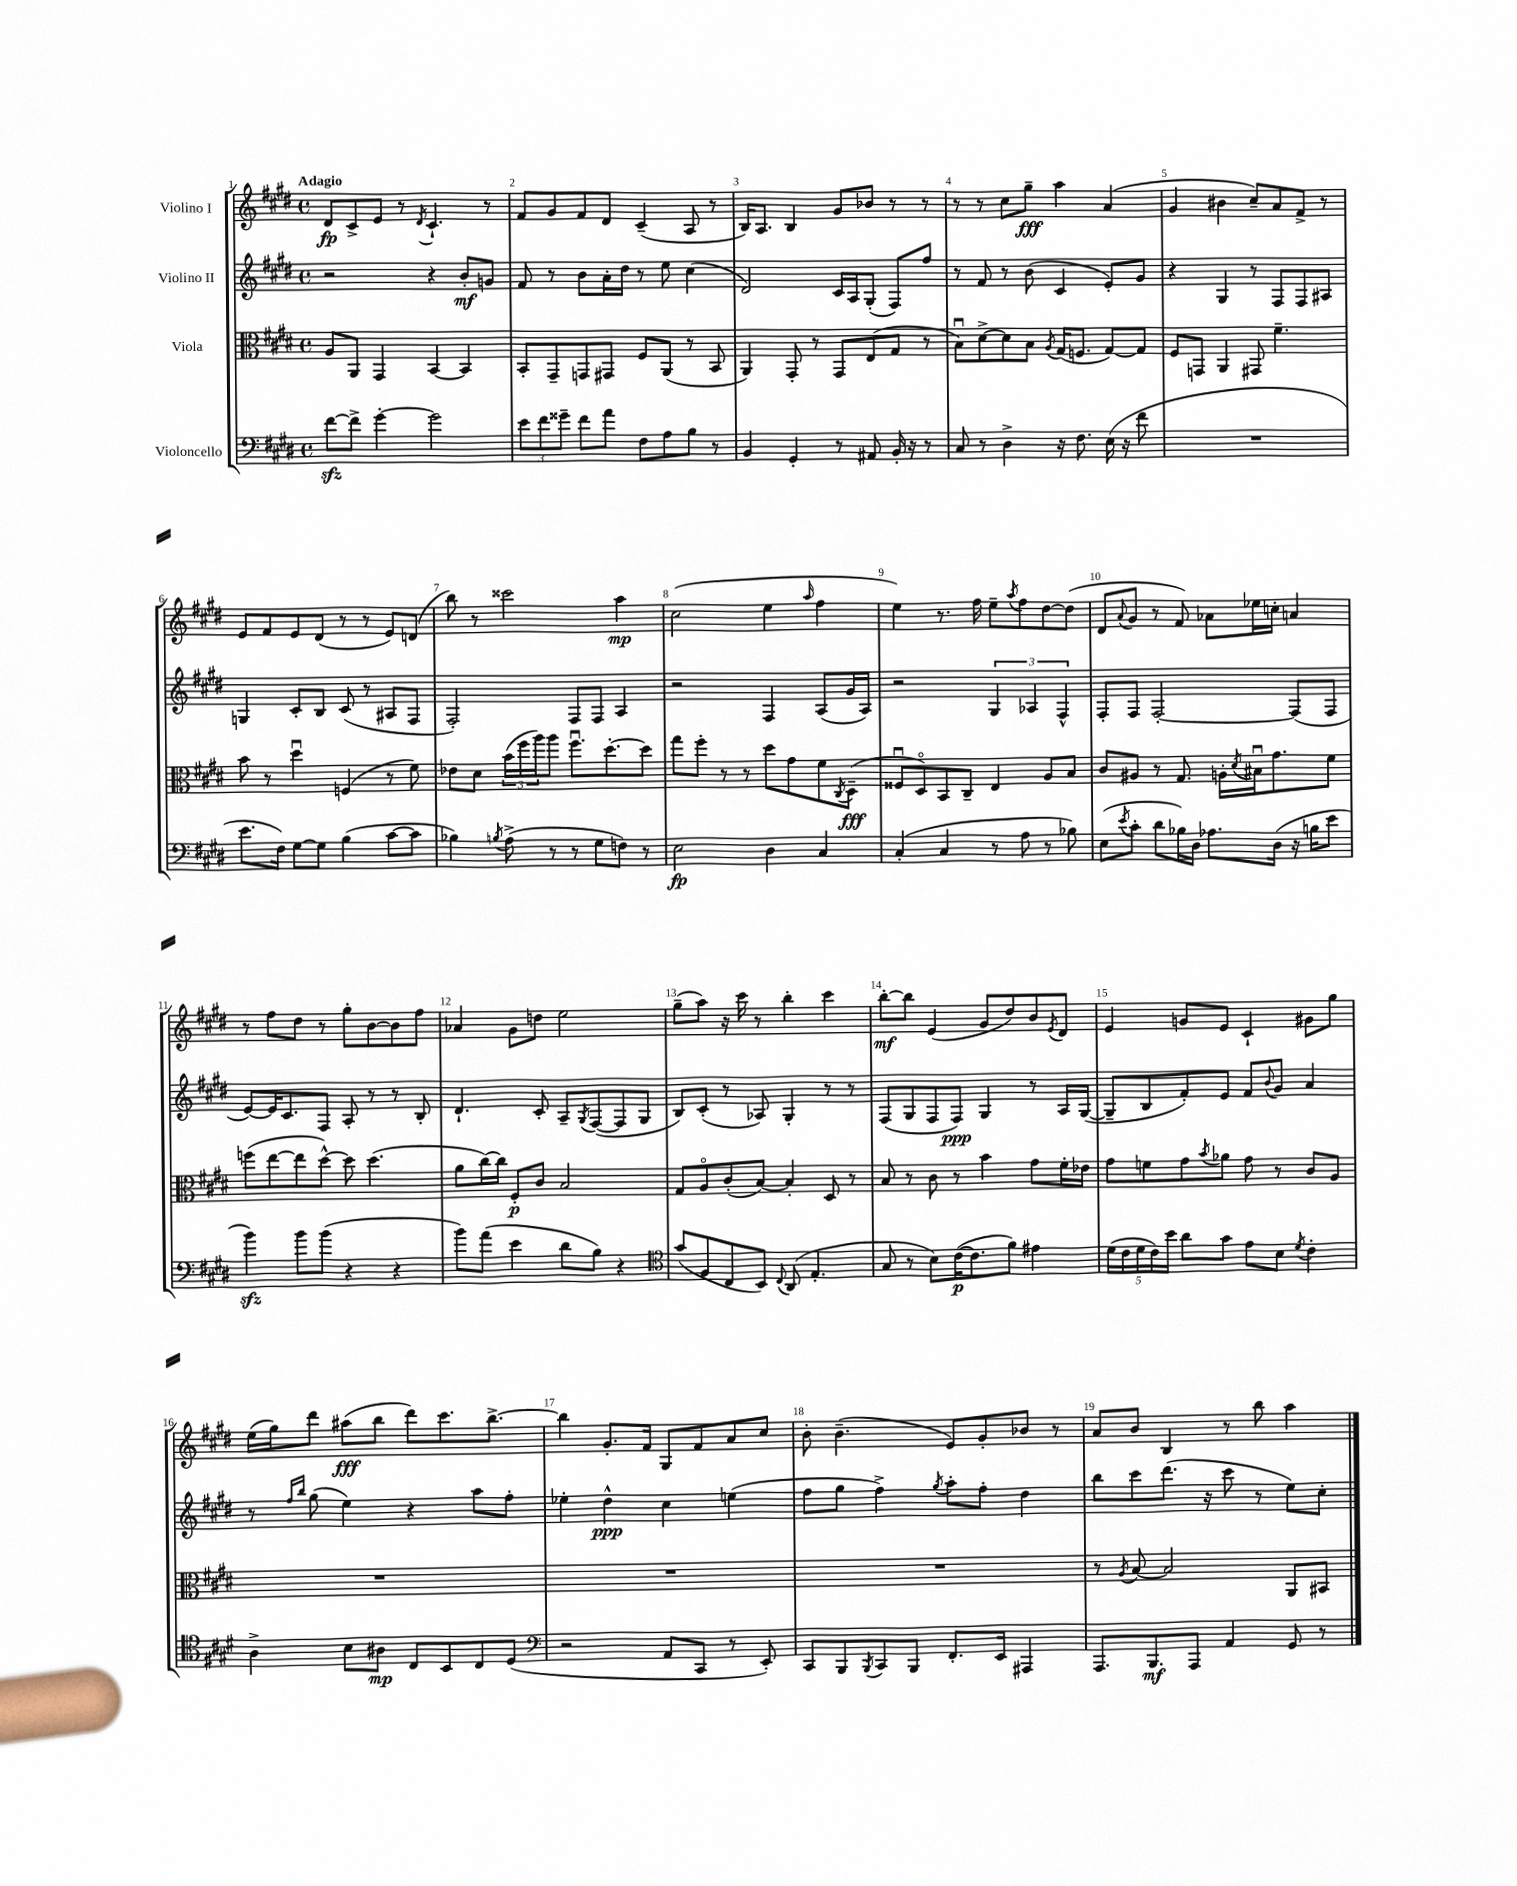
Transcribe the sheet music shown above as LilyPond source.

<<
\new StaffGroup <<
\new Staff = "s0" \with { instrumentName = "Violino I" } {
    \clef treble \key e \major \defaultTimeSignature \time 4/4 \tempo "Adagio"
    dis'8\fp cis'8-> e'8 r8 \acciaccatura { dis'8 } cis'4.-! r8 |
    fis'8 gis'8 fis'8 dis'8 cis'4--( a8 r8 |
    b16) a8. b4 gis'8 bes'8 r8 r8 |
    r8 r8 cis''8 gis''8--\fff a''4 a'4( |
    gis'4 bis'4 cis''8--) a'8 fis'8-> r8 |
    e'8 fis'8 e'8 dis'8( r8 r8 e'8) d'8( |
    b''8) r8 cisis'''2 a''4\mp |
    cis''2( e''4 \grace { a''16 } fis''4 |
    e''4) r8. fis''16 e''8-- \acciaccatura { a''8 } fis''8 dis''8~ dis''8( |
    dis'8 \appoggiatura { a'8 } gis'8 r8 fis'8) aes'8 ees''16 c''16-. a'4 |
    r8 fis''8 dis''8 r8 gis''8-. b'8~ b'8 fis''8 |
    aes'4 gis'8 d''8 e''2 |
    gis''8--( a''8) r16 cis'''16 r8 b''4-. cis'''4 |
    b''8~-.\mf b''8 e'4( gis'8 dis''8) b'8 \acciaccatura { e'8 } dis'8 |
    e'4 g'8 e'8 cis'4-! gis'8 gis''8 |
    e''16( gis''16) dis'''8 ais''8\fff( b''8 dis'''8) cis'''8. b''8.~-> |
    b''4 gis'8.-. fis'16 gis8 fis'8 a'8 cis''8 |
    b'8-. b'4.--( e'8) gis'8-. bes'8 r8 |
    a'8 b'8 b4 r8 b''8 a''4 \bar "|." |
}
\new Staff = "s1" \with { instrumentName = "Violino II" } {
    \clef treble \key e \major \defaultTimeSignature \time 4/4
    r2 r4 b'8-.\mf g'8 |
    fis'8 r8 b'8 a'16-. dis''16 r8 e''8 cis''4( |
    dis'2) cis'16 a16 gis8-.( fis8) fis''8 |
    r8 fis'8 r8 b'8( cis'4 e'8-.) gis'8 |
    r4 gis4 r8 fis8 fis8 ais8 |
    g4 cis'8-. b8 cis'8( r8 ais8 fis8 |
    fis2-.) fis8 fis8 a4 |
    r2 fis4 a8( gis'16 a16) |
    r2 \tuplet 3/2 { gis4 aes4 fis4-^ } |
    fis8-. fis8 fis2~-. fis8( fis8 |
    e'8~) e'16 cis'8. fis8 a8-. r8 r8 b8-. |
    dis'4.-! cis'8-. a8-- \acciaccatura { gis8 } fis8~( fis8 gis8 |
    b8) cis'8-.( r8 aes8) gis4-. r8 r8 |
    fis8( gis8 fis8 fis8\ppp) gis4 r8 a16 gis16~( |
    gis8-- b8 fis'8-.) e'8 fis'8 \appoggiatura { b'8 } gis'8 a'4 |
    r8 \grace { fis''16 b''16 } gis''8( e''4) r4 a''8 fis''8-. |
    ees''4-. dis''4-^\ppp cis''4 e''4( |
    fis''8 gis''8 fis''4->) \acciaccatura { gis''8 } a''8-. fis''8-. dis''4 |
    b''8 cis'''8 dis'''8.( r16 cis'''8 r8 e''8) cis''8-. \bar "|." |
}
\new Staff = "s2" \with { instrumentName = "Viola" } {
    \clef alto \key e \major \defaultTimeSignature \time 4/4
    a8 a,8 gis,4 b,4~ b,4 |
    b,8-. gis,8-- g,8 gis,8 fis8 a,8( r8 b,8 |
    a,4) gis,8-. r8 gis,8 e8( gis8 r8 |
    b8\downbow) dis'8~-> dis'8 b8 \acciaccatura { a8 } gis16( f8. gis8~) gis8 |
    fis8 g,8 a,4 gis,8 fis'4.-- |
    b'8 r8 dis''4\downbow f4( r8 fis'8) |
    ees'8 dis'8 \tuplet 3/2 { b'16( fis''16 a''16) } a''8 fis''8.\downbow dis''8.~-. dis''8 |
    gis''8 fis''8-. r8 r8 dis''8 gis'8 fis'8 \acciaccatura { cis8 } dis8--\fff( |
    fisis8\downbow dis8\flageolet) b,8 cis8-- e4 a8 b8 |
    cis'8 ais8 r8 gis8. a16-. \acciaccatura { dis'8 } bis16\downbow gis'8. fis'8 |
    f''8( e''8~ e''8 dis''8~-^) dis''8 dis''4.( |
    a'8 cis''16~) cis''16 fis8-.\p cis'8 b2 |
    gis8 a8\flageolet cis'8-.( b8~) b4-. dis8 r8 |
    b8 r8 cis'8 r8 b'4 gis'8 fis'16-. ees'16 |
    gis'8 f'8 gis'8 \acciaccatura { b'8 } aes'8 gis'8 r8 cis'8 a8 |
    R1 |
    R1 |
    R1 |
    r8 \acciaccatura { a8 } b8~ b2 a,8 bis,8 \bar "|." |
}
\new Staff = "s3" \with { instrumentName = "Violoncello" } {
    \clef bass \key e \major \defaultTimeSignature \time 4/4
    fis'8~\sfz fis'8-> gis'4~-. gis'2 |
    \tuplet 3/2 { e'8 fis'8 gisis'8-- } fis'8 a'8 fis8 a8 b8 r8 |
    b,4 gis,4-. r8 ais,8 b,16-. r16 r8 |
    cis8 r8 dis4-> r16 fis8. e16( r16 fis'8 |
    R1 |
    e'8. fis16) gis8~ gis8 b4( cis'8~ cis'8 |
    bes4) \acciaccatura { b8 } a8->( r8 r8 gis8 f8) r8 |
    e2\fp dis4 cis4 |
    cis4-.( cis4 r8 a8 r8 bes8) |
    e8( \acciaccatura { e'8 } cis'8-. dis'8 bes16) dis16 aes8. dis16( r16 b16 e'8 |
    b'4\sfz) b'8 b'8( r4 r4 |
    b'8) a'8( e'4 dis'8 b8) r4 |
    \clef tenor gis'8( fis8 cis8 b,8) \appoggiatura { cis8 } a,8( e4.-. |
    gis8 r8 b8) cis'16~\p( cis'8. fis'8) eis'4 |
    \tuplet 5/4 { dis'16( cis'16 dis'16 cis'16) b'16 } a'8 gis'8 e'8 b8 \acciaccatura { dis'8 } cis'4-. |
    a4-> b8 ais8\mp cis8 b,8 cis8 dis8( |
    \clef bass r2 a,8 cis,8 r8 e,8-.) |
    cis,8 b,,8 \acciaccatura { b,,8 } cis,8 b,,8 fis,8.-. e,16 ais,,4 |
    a,,8. b,,8.\mf a,,8 a,4 gis,8 r8 \bar "|." |
}
>>
>>
\layout { \context { \Score \override BarNumber.break-visibility = ##(#f #t #t) barNumberVisibility = #all-bar-numbers-visible } }
